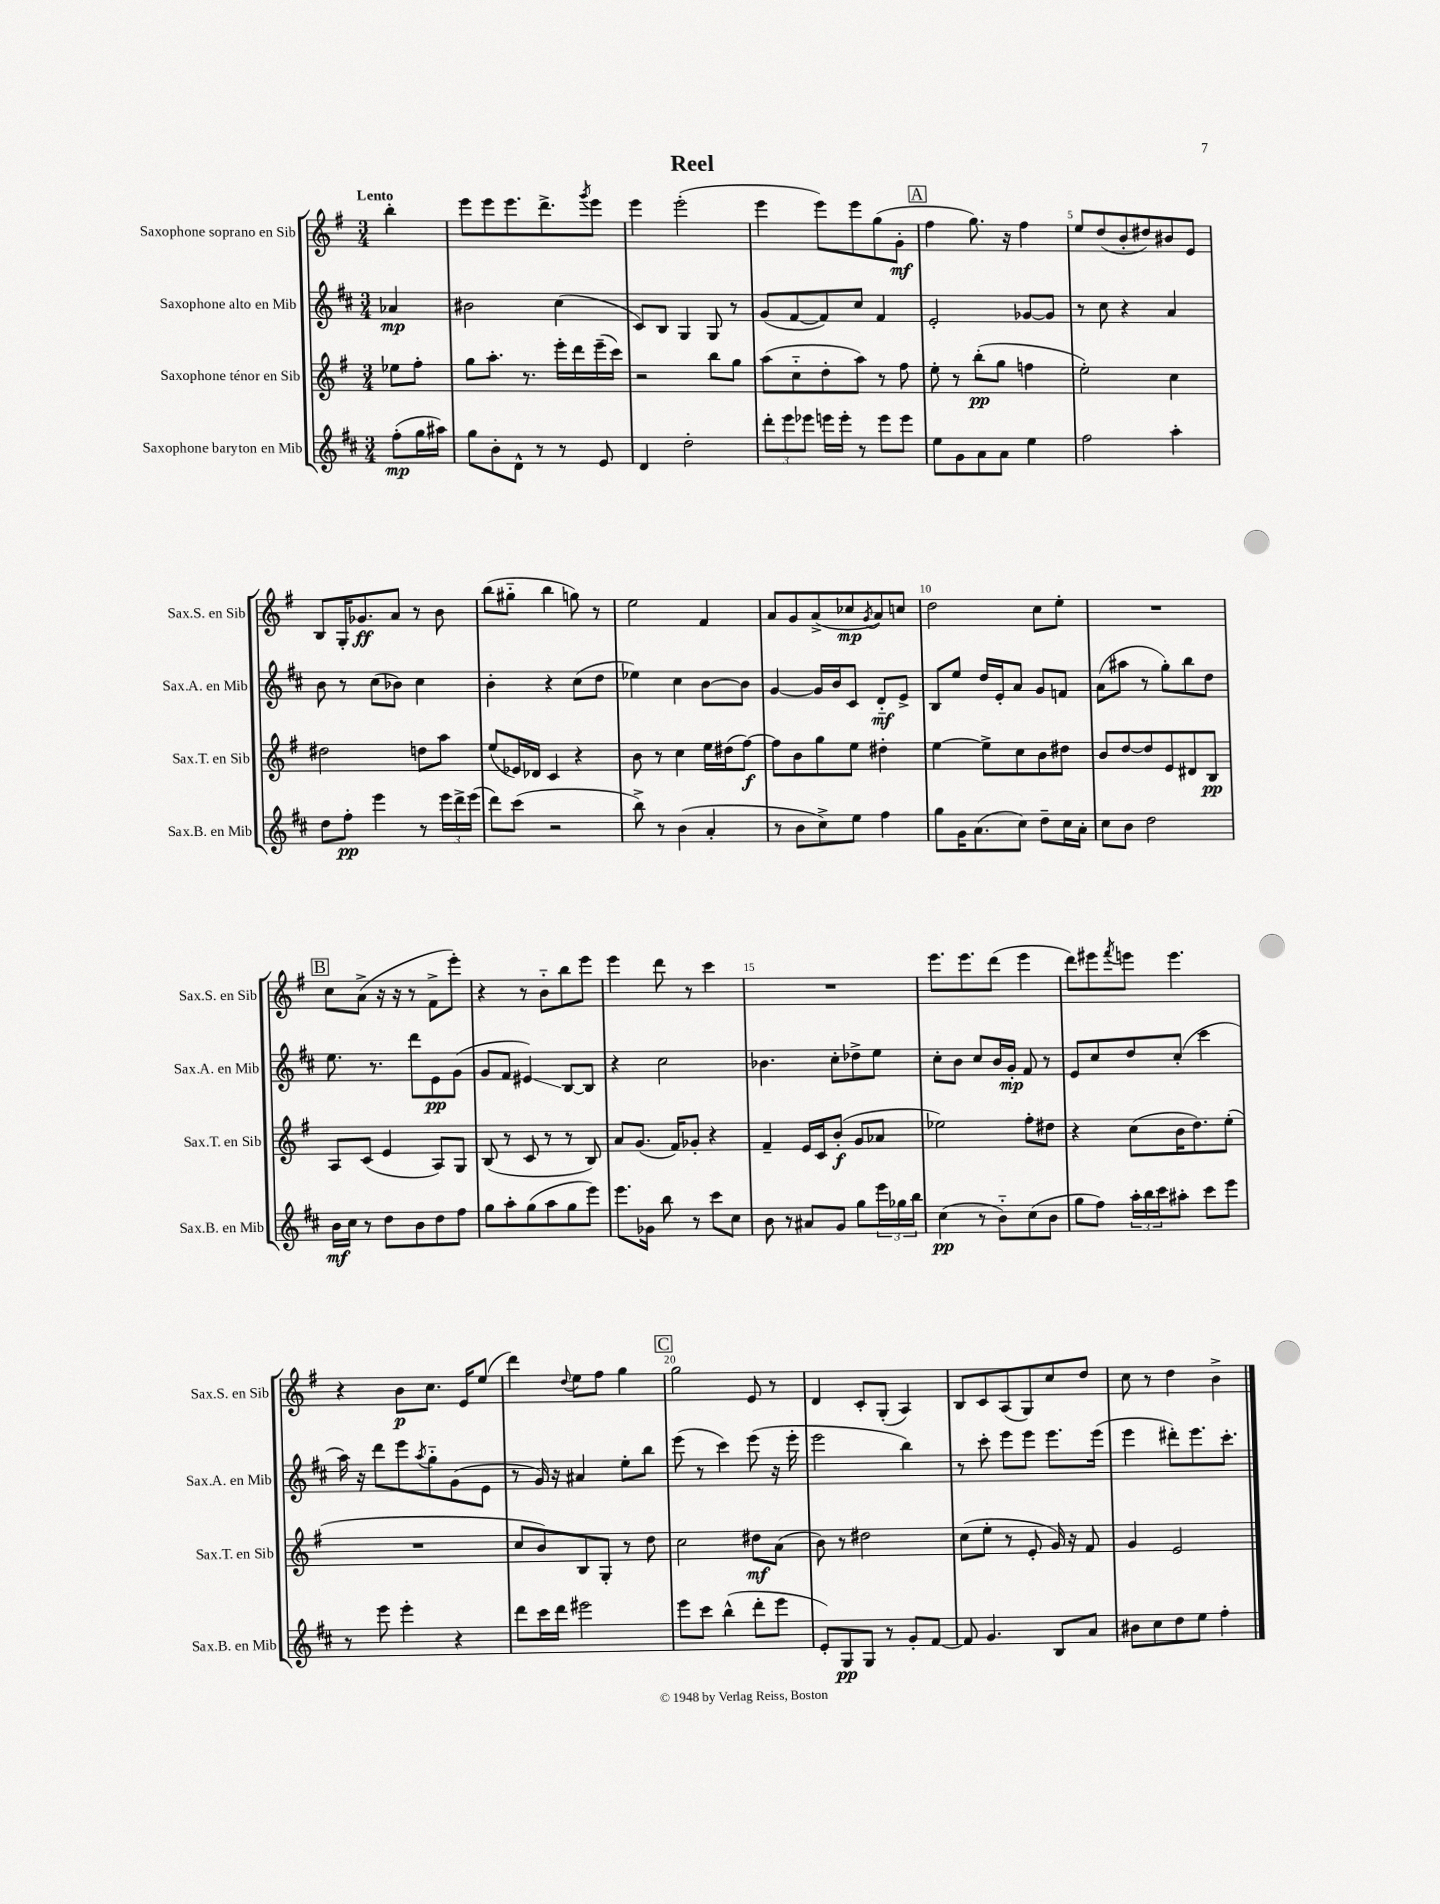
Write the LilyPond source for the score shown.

\header { title = "Reel" }
<<
\new StaffGroup <<
\new Staff = "s0" \with { instrumentName = "Saxophone soprano en Sib" shortInstrumentName = "Sax.S. en Sib" } {
    \clef treble \key g \major \numericTimeSignature \time 3/4 \partial 4 \tempo "Lento"
    b''4-. |
    e'''8 e'''8 e'''8. d'''8.-> \acciaccatura { g'''8 } e'''8 |
    e'''4 e'''2-.( |
    e'''4 e'''8) e'''8 g''8( g'8-.\mf |
    \mark \markup { \box "A" } fis''4 g''8.) r16 fis''4 |
    e''8 d''8( b'8-. dis''8) bis'8 e'8 |
    b8 g16-. ges'8.\ff a'8 r8 b'8 |
    b''8( gis''8-_ b''4 g''8) r8 |
    e''2 fis'4 |
    a'8 g'8 a'8->( ces''8\mp \acciaccatura { g'8 } a'8) c''8 |
    d''2 c''8 e''8-. |
    R2. |
    \mark \markup { \box "B" } c''8 a'8->( r16 r16 r8 fis'8-> e'''8-.) |
    r4 r8 b'8-_ b''8 e'''8 |
    e'''4 d'''8 r8 c'''4 |
    R2. |
    e'''8. e'''8. d'''8( e'''4 |
    d'''8) eis'''8 \acciaccatura { fis'''8 } e'''8 e'''4. |
    r4 b'8\p c''8. e'16 e''8( |
    d'''4) \appoggiatura { d''8 } e''8 fis''8 g''4 |
    \mark \markup { \box "C" } g''2 e'8 r8 |
    d'4 c'8-. g8-.( a4) |
    b8 c'8 a8( g8) c''8 d''8 |
    c''8 r8 d''4 b'4-> \bar "|." |
}
\new Staff = "s1" \with { instrumentName = "Saxophone alto en Mib" shortInstrumentName = "Sax.A. en Mib" } {
    \clef treble \key d \major \numericTimeSignature \time 3/4 \partial 4
    aes'4\mp |
    bis'2 cis''4( |
    cis'8) b8 g4 g8 r8 |
    g'8( fis'8~ fis'8) cis''8 fis'4 |
    \mark \markup { \box "A" } e'2-. ges'8~ ges'8 |
    r8 cis''8 r4 a'4 |
    b'8 r8 cis''8( bes'8) cis''4 |
    b'4-. r4 cis''8( d''8 |
    ees''4) cis''4 b'8~ b'8 |
    g'4~ g'16 b'16 cis'8 d'8-_\mf e'8-> |
    b8 e''8 d''16 e'16-. a'8 g'8 f'8 |
    a'8( ais''8 r8 g''8-.) b''8 d''8 |
    \mark \markup { \box "B" } e''8. r8. d'''8 e'8\pp g'8( |
    g'8 fis'8 eis'4\glissando) b8~ b8 |
    r4 cis''2 |
    bes'4. cis''8-. des''8-> e''8 |
    cis''8-. b'8 cis''8 b'16 g'16-.\mp fis'8 r8 |
    e'8 cis''8 d''8 cis''8-.( cis'''4 |
    a''16) r16 d'''8 e'''8 \acciaccatura { a''8 } g''8-_ g'8( e'8 |
    r8 g'16) r16 ais'4 e''8-. b''8 |
    \mark \markup { \box "C" } e'''8( r8 cis'''4) e'''8( r16 e'''16-. |
    e'''2 b''4) |
    r8 cis'''8-. e'''8 e'''8 e'''8. e'''16( |
    e'''4 dis'''8-.) e'''8. cis'''8.-. \bar "|." |
}
\new Staff = "s2" \with { instrumentName = "Saxophone ténor en Sib" shortInstrumentName = "Sax.T. en Sib" } {
    \clef treble \key g \major \numericTimeSignature \time 3/4 \partial 4
    ees''8 fis''8-. |
    g''8 a''8.-. r8. e'''16-. d'''16 e'''16--( c'''16) |
    r2 b''8 g''8 |
    a''8( c''8-_ d''8-. a''8) r8 fis''8 |
    \mark \markup { \box "A" } e''8-. r8 b''8-.\pp( g''8 f''4 |
    e''2-.) c''4 |
    dis''2 d''8 a''8 |
    e''8( ees'16) des'16 c'4 r4 |
    b'8 r8 c''4 e''16 dis''16( fis''8~\f) |
    fis''8 b'8 g''8 e''8 dis''4-. |
    e''4~ e''8-> c''8 b'8 dis''8 |
    b'8 d''8~ d''8 e'8 dis'8 b8\pp |
    \mark \markup { \box "B" } a8 c'8( e'4 a8) g8 |
    b8( r8 c'8 r8 r8 b8) |
    a'8 g'8.( fis'16) ges'8-. r4 |
    fis'4-- e'16 c'16 b'8-.\f( g'8 aes'8 |
    ees''2) fis''8-. dis''8 |
    r4 c''8( b'16 d''8.) e''8-.( |
    R2. |
    c''8 b'8) b8 g8-. r8 d''8 |
    \mark \markup { \box "C" } c''2 dis''8\mf a'8( |
    b'8) r8 dis''2 |
    c''8( e''8-. r8 e'8-. g'16) r16 fis'8 |
    g'4 e'2 \bar "|." |
}
\new Staff = "s3" \with { instrumentName = "Saxophone baryton en Mib" shortInstrumentName = "Sax.B. en Mib" } {
    \clef treble \key d \major \numericTimeSignature \time 3/4 \partial 4
    fis''8-.\mp( g''16 ais''16) |
    g''8 b'8-. d'8-^ r8 r8 e'8 |
    d'4 d''2-. |
    \tuplet 3/2 { d'''8-. e'''8 ees'''8 } e'''16 e'''16-. r8 e'''8 e'''8 |
    \mark \markup { \box "A" } e''8 g'8 a'8 a'8 e''4 |
    fis''2 a''4-. |
    d''8 fis''8-.\pp e'''4 r8 \tuplet 3/2 { e'''16 d'''16-> e'''16( } |
    d'''8) cis'''8( r2 |
    b''8->) r8 b'4( a'4-. |
    r8 b'8 cis''8->) e''8 fis''4 |
    g''8 g'16 a'8.( cis''8) d''8-- cis''16 a'16-. |
    cis''8 b'8 d''2 |
    \mark \markup { \box "B" } b'16\mf cis''16 r8 d''8 b'8 d''8 fis''8 |
    g''8 a''8-. g''8( a''8 g''8 e'''8) |
    e'''8. ges'16 b''8 r8 cis'''8 cis''8 |
    b'8 r8 ais'8 g'8 g''8 \tuplet 3/2 { e'''16 ges''16 b''16 } |
    cis''4\pp( r8 b'8-_) cis''8( b'8 |
    g''8 fis''8) \tuplet 3/2 { a''16-. b''16 cis'''16 } ais''8-. cis'''8 e'''8 |
    r8 e'''8 e'''4-. r4 |
    d'''8 cis'''16 d'''16 eis'''2 |
    \mark \markup { \box "C" } e'''8 cis'''8 b''4-^( d'''8-. e'''8 |
    e'8-.) g8\pp g8 r8 g'8-. fis'8~ |
    fis'8 g'4. b8 a'8 |
    bis'8 cis''8 d''8 e''8 fis''4-. \bar "|." |
}
>>
>>
\layout { \context { \Score \override BarNumber.break-visibility = ##(#f #t #t) barNumberVisibility = #(every-nth-bar-number-visible 5) } }
